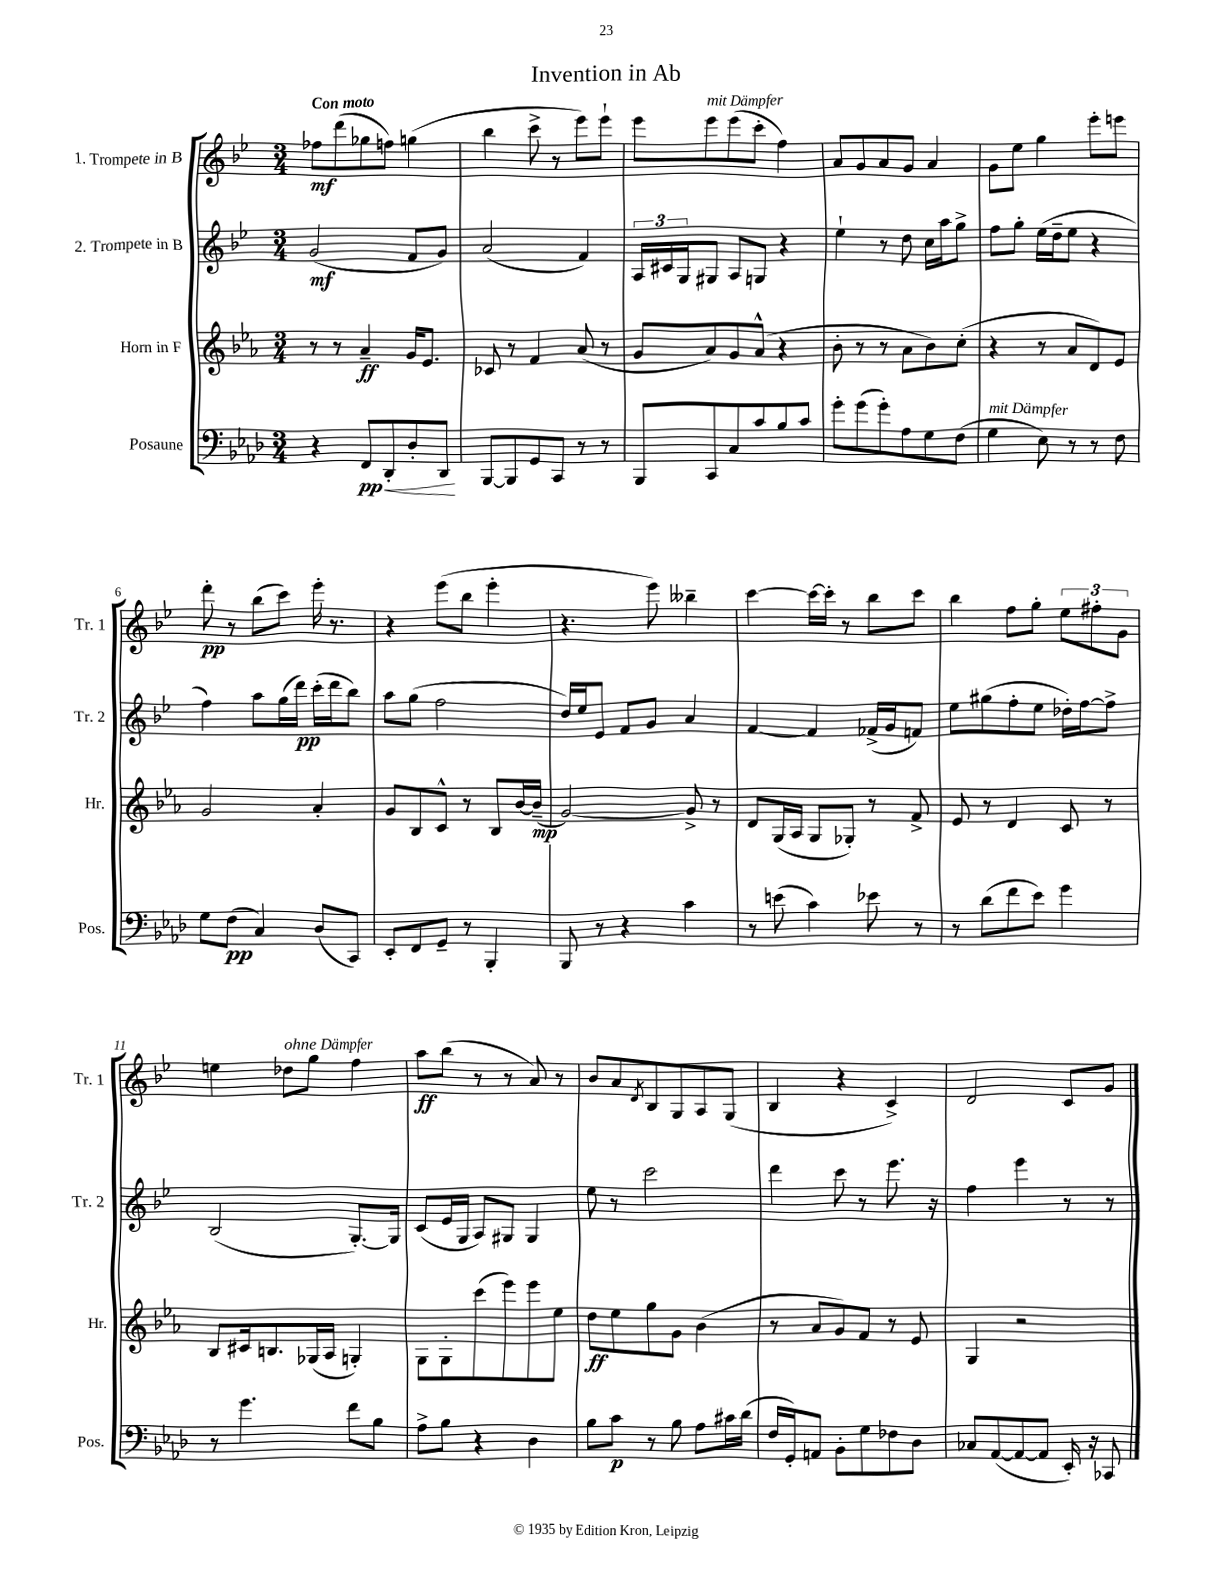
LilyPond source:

\header { title = "Invention in Ab" }
<<
\new StaffGroup <<
\new Staff = "s0" \with { instrumentName = "1. Trompete in B" shortInstrumentName = "Tr. 1" } {
    \clef treble \key bes \major \numericTimeSignature \time 3/4 \tempo "Con moto"
    fes''8\mf d'''8( ges''8 f''8) g''4( |
    bes''4 c'''8-> r8 ees'''8) ees'''8-! |
    ees'''8 ees'''8^\markup { \italic "mit Dämpfer" } ees'''8( c'''8-. f''4) |
    a'8 g'8 a'8 g'8 a'4 |
    g'8 ees''8 g''4 ees'''8-. e'''8 |
    d'''8-.\pp r8 bes''8( c'''8) ees'''16-. r8. |
    r4 ees'''8( bes''8 ees'''4-. |
    r4. ees'''8) beses''4-- |
    c'''4~ c'''16~ c'''16-. r8 bes''8 c'''8 |
    bes''4 f''8 g''8-. \tuplet 3/2 { ees''8 fis''8-. g'8 } |
    e''4 des''8^\markup { \italic "ohne Dämpfer" } g''8 f''4 |
    a''8\ff bes''8( r8 r8 a'8) r8 |
    bes'8 a'8 \acciaccatura { d'8 } bes8 g8 a8 g8( |
    bes4 r4 c'4->) |
    d'2 c'8 g'8 \bar "|." |
}
\new Staff = "s1" \with { instrumentName = "2. Trompete in B" shortInstrumentName = "Tr. 2" } {
    \clef treble \key bes \major \numericTimeSignature \time 3/4
    g'2\mf( f'8 g'8) |
    a'2( f'4) |
    \tuplet 3/2 { a16 cis'16 g16 } gis8 a8 g8 r4 |
    ees''4-! r8 d''8 c''16 a''16 g''8-> |
    f''8 g''8-. ees''16( d''16-- ees''8 r4 |
    f''4) a''8 g''16( d'''16\pp) c'''16-.( d'''16 bes''8) |
    a''8 g''8( f''2 |
    d''16) ees''16 ees'8 f'8 g'8 a'4 |
    f'4~ f'4 fes'16->( g'16 f'8) |
    ees''8 gis''8( f''8-. ees''8 des''16-.) f''16~ f''8-> |
    bes2( g8.~-.) g16 |
    c'8( ees'16 g16 a8) gis8 gis4 |
    ees''8 r8 c'''2 |
    d'''4 c'''8 r8 ees'''8. r16 |
    f''4 ees'''4 r8 r8 \bar "|." |
}
\new Staff = "s2" \with { instrumentName = "Horn in F" shortInstrumentName = "Hr." } {
    \clef treble \key ees \major \numericTimeSignature \time 3/4
    r8 r8 aes'4--\ff g'16 ees'8. |
    ces'8 r8 f'4 aes'8( r8 |
    g'8 aes'8) g'8 aes'8-^( r4 |
    bes'8-. r8 r8 aes'8 bes'8) c''8-.( |
    r4 r8 aes'8 d'8) ees'8 |
    g'2 aes'4-. |
    g'8 bes8 c'8-^ r8 bes8 bes'16~ bes'16--\mp( |
    g'2~) g'8-> r8 |
    d'8 g16( aes16 g8 ges8-.) r8 f'8-> |
    ees'8 r8 d'4 c'8 r8 |
    bes8 cis'16 b8. ges16( aes16 g4-.) |
    g8 g8-. c'''8( ees'''8) ees'''8 ees''8 |
    d''8\ff ees''8 g''8 g'8 bes'4( |
    r8 aes'8 g'8) f'8 r8 ees'8 |
    g4 r2 \bar "|." |
}
\new Staff = "s3" \with { instrumentName = "Posaune" shortInstrumentName = "Pos." } {
    \clef bass \key aes \major \numericTimeSignature \time 3/4
    r4 f,8\pp\< des,8-. des8-. des,8\! |
    bes,,8~ bes,,8 g,8 c,8 r8 r8 |
    bes,,8 c,8 c8 c'8 bes8 c'8 |
    g'8-. g'8( g'8-.) aes8 g8 f8( |
    g4^\markup { \italic "mit Dämpfer" } ees8) r8 r8 f8 |
    g8 f8\pp( c4) des8( c,8) |
    ees,8-. f,8 g,8-- r8 bes,,4-. |
    bes,,8 r8 r4 c'4 |
    r8 e'8( c'4) ees'8 r8 |
    r8 des'8( f'8 ees'8) g'4 |
    r8 g'4. f'8 bes8 |
    aes8-> bes8 r4 des4 |
    bes8 c'8\p r8 bes8 aes8 cis'16 des'16( |
    f16 g,16-.) a,8 bes,8-. g8 fes8 des8 |
    ces8 aes,8~( aes,8~ aes,8 ees,16-.) r16 ces,8 \bar "|." |
}
>>
>>
